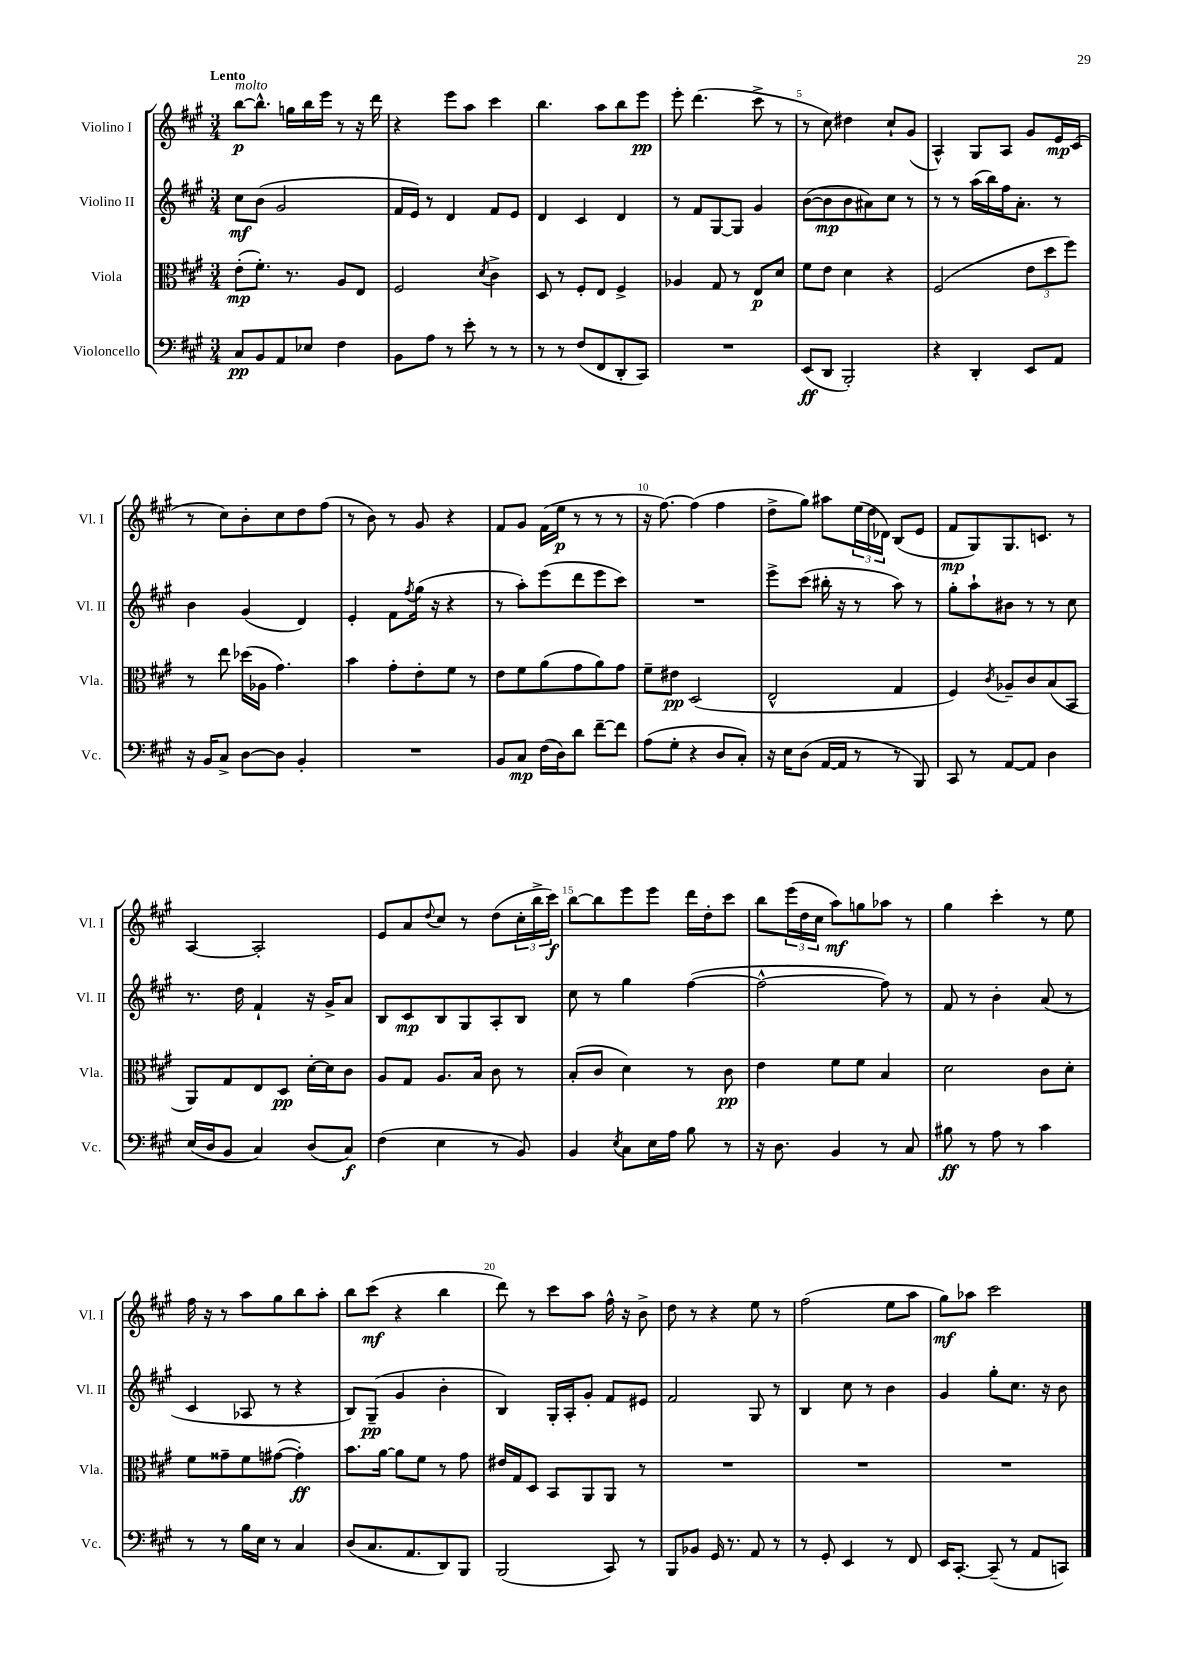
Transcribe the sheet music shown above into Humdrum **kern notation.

**kern	**kern	**kern	**kern
*staff4	*staff3	*staff2	*staff1
*clefF4	*clefC3	*clefG2	*clefG2
*k[f#c#g#]	*k[f#c#g#]	*k[f#c#g#]	*k[f#c#g#]
*M3/4	*M3/4	*M3/4	*M3/4
8C#	(8e'	8cc#	[8bb
8BB	8.f#')	(8b	8.bb^^]
8AA	.	2g#	.
.	8.r	.	16gg
8E-	.	.	16bb
.	.	.	16eee
4F#	8A	.	8r
.	8E	.	16r
.	.	.	16ddd
=	=	=	=
8BB	2F#	16f#	4r
.	.	16e)	.
8A	.	8r	.
8r	.	4d	8eee
8e'	.	.	8aa
.	8qd	.	.
8r	4c#^	8f#	4ccc#
8r	.	8e	.
=	=	=	=
8r	8D	4d	4.bb
8r	8r	.	.
(8F#	8F#'	4c#	.
8FF#	8E	.	8aa
8DD'	4F#^	4d	8bb
8CC#)	.	.	8eee
=	=	=	=
2.r	4A-	8r	8eee'
.	.	8f#	(4.ddd
.	8G#	[8G#	.
.	8r	8G#]	.
.	8E	4g#	8ccc#^
.	8d	.	8r
=	=	=	=
(8EE	8f#	([8b	8r
8DD	8e	8b]	8cc#)
2BBB')	4d	8b	4dd#
.	.	8a#)	.
.	4r	8cc#	8cc#`
.	.	8r	(8g#
=	=	=	=
4r	(2F#	8r	4A^^)
.	.	8r	.
4DD'	.	(16aa	8G#
.	.	16bb)	.
.	.	16ff#	8A
.	.	8.a'	.
8EE	12e	.	8g#
.	12dd	.	.
8AA	.	8r	16e
.	12ff#)	.	.
.	.	.	(16c#
=	=	=	=
16r	8r	4b	8r
16BB	.	.	.
8C#^	8ee	.	8cc#)
[8D	(16dd-	(4g#	8b'
.	16A-	.	.
8D]	4.g#)	.	8cc#
4BB'	.	4d)	8dd
.	.	.	(8ff#
=	=	=	=
2.r	4b	4e'	8r
.	.	.	8b)
.	8g#'	8f#	8r
.	.	8qff#	.
.	8e'	(16gg#	8g#
.	.	16r	.
.	8f#	4r	4r
.	8r	.	.
=	=	=	=
8BB	8e	8r	8f#
8C#	8f#	8aa')	8g#
(16F#	(8a	(8eee	(16f#
16D)	.	.	16ee
8d	8g#	8ddd	8r
[8f#~	8a)	8eee	8r
8f#]	8g#	8ccc#)	8r
=	=	=	=
(8A	8f#~	2.r	16r
.	.	.	[8.ff#)
8G#'	8e#	.	.
4r	(2D	.	(4ff#]
8D	.	.	4ff#
8C#')	.	.	.
=	=	=	=
16r	2E^^	8eee^	8dd^
16E	.	.	.
(8D	.	(8ccc#	8gg#)
[16AA	.	16bb#'	8aa#
16AA]	.	16r	.
8r	.	8r	(24ee
.	.	.	24dd
.	.	.	24d-)
8r	4G#	8aa)	(8B
8BBB)	.	8r	8e
=	=	=	=
8CC#	4F#)	8gg#'	8f#
8r	.	8aa`	8G#)
.	8qc#	.	.
[8AA	8A-~	8b#	8.G#
8AA]	8c#	8r	.
.	.	.	8.c
4D	(8B	8r	.
.	8BB	8cc#	8r
=	=	=	=
(16E	8AA)	8.r	[4A
16D	.	.	.
8BB	8G#	.	.
.	.	16dd	.
4C#)	8E	4f#`	2A']
.	8D	.	.
(8D	[16d'	16r	.
.	16d]	16g#^	.
8C#)	8c#	8a	.
=	=	=	=
(4F#	8A	8B	8e
.	8G#	8c#	8a
.	.	.	8qqdd
4E	8.A	8B	8cc#
.	.	8G#	8r
.	16B	.	.
8r	8c#	8A'	(8dd
8BB)	8r	8B	24cc#'
.	.	.	24bb^
.	.	.	24ccc#)
=	=	=	=
4BB	(8B'	8cc#	[8bb
.	8c#	8r	8bb]
8qE	.	.	.
8C#	4d)	4gg#	8eee
16E	.	.	8eee
16A	.	.	.
8B	8r	([4ff#	16ddd
.	.	.	16dd'
8r	8c#	.	8ccc#
=	=	=	=
16r	4e	2ff#^^_	8bb
8.D	.	.	.
.	.	.	(24eee
.	.	.	24dd
.	.	.	24cc#
4BB	8f#	.	8aa)
.	8f#	.	8gg
8r	4B	8ff#])	8aa-
8C#	.	8r	8r
=	=	=	=
8B#	2d	8f#	4gg#
8r	.	8r	.
8A	.	4b'	4ccc#'
8r	.	.	.
4c#	8c#	(8a	8r
.	8d'	8r	8ee
=	=	=	=
8r	8f#	4c#	16ff#
.	.	.	16r
8r	8g##~	.	8r
16B	8f#	8A-	8aa
16E	.	.	.
8r	([8g#	8r	8gg#
4C#	4g#'])	4r	8bb
.	.	.	8aa'
=	=	=	=
(8D	8.b	8B)	8bb
8.C#	.	(8G#~	(8ccc#
.	[16a	.	.
.	8a]	4g#	4r
8.AA	.	.	.
.	8f#	.	.
8DD)	8r	4b'	4bb
8BBB	8g#	.	.
=	=	=	=
(2BBB	16e#	4B)	8ddd)
.	16G#	.	.
.	8D	.	8r
.	8BB	16G#'	8ccc#
.	.	16A'	.
.	8AA	8g#'	8aa
8CC#)	8AA	8f#	16ff#^^
.	.	.	16r
8r	8r	8e#	8b^
=	=	=	=
8BBB	2.r	2f#	8dd
8BB-	.	.	8r
16GG#	.	.	4r
8.r	.	.	.
8AA	.	8G#	8ee
8r	.	8r	8r
=	=	=	=
8r	2.r	4B	(2ff#
8GG#'	.	.	.
4EE	.	8cc#	.
.	.	8r	.
8r	.	4b	8ee
8FF#	.	.	8aa
=	=	=	=
16EE	2.r	4g#	8gg#)
[8.CC#'	.	.	.
.	.	.	8aa-
(8CC#~]	.	8gg#'	2ccc#
8r	.	8.cc#	.
8AA	.	.	.
.	.	16r	.
8CC)	.	8b	.
==	==	==	==
*-	*-	*-	*-
